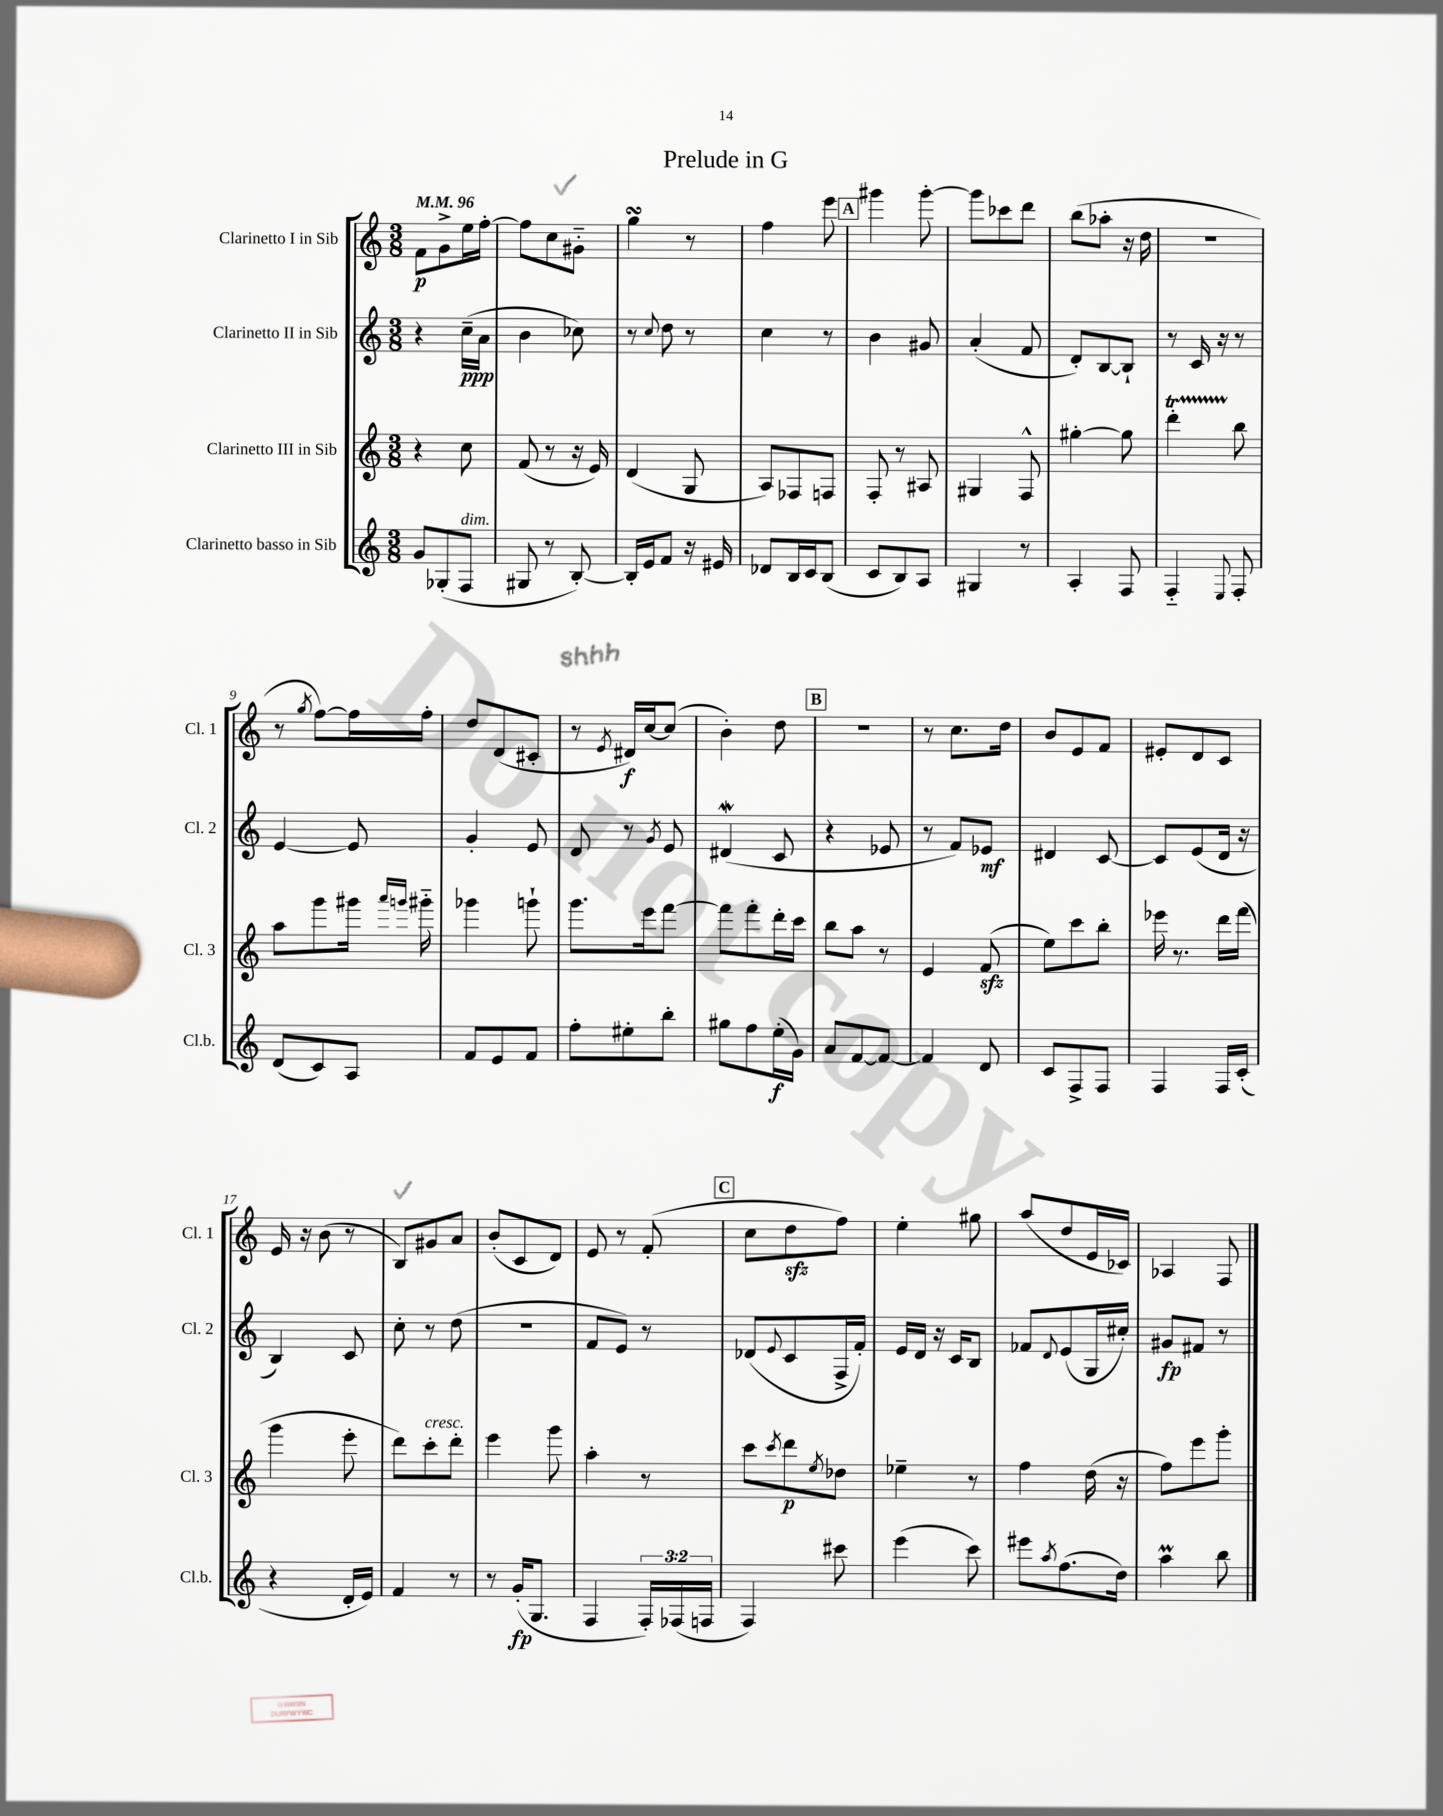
\header { title = "Prelude in G" }
<<
\new StaffGroup <<
\new Staff = "s0" \with { instrumentName = "Clarinetto I in Sib" shortInstrumentName = "Cl. 1" } {
    \clef treble \key c \major \numericTimeSignature \time 3/8 \tempo 4 = 96
    f'8\p g'8-> e''16 f''16~-. |
    f''8 c''8 gis'8-_ |
    g''4\turn r8 |
    f''4 e'''8 |
    \mark \markup { \box "A" } gis'''4 gis'''8~-. |
    gis'''8 ces'''8 d'''8 |
    b''8( aes''8-. r16 d''16 |
    R4. |
    r8 \acciaccatura { g''8 } f''8~) f''16 f''16-. |
    d''8 d'8( cis'8-. |
    r8 \acciaccatura { e'8 } dis'16\f) c''16~ c''8( |
    b'4-.) d''8 |
    \mark \markup { \box "B" } R4. |
    r8 c''8. d''16 |
    b'8 e'8 f'8 |
    eis'8-. d'8 c'8 |
    e'16 r16 b'8( r8 |
    b8) gis'8 a'8 |
    b'8-.( c'8 d'8) |
    e'8 r8 f'8-.( |
    \mark \markup { \box "C" } c''8 d''8\sfz f''8) |
    e''4-. gis''8 |
    a''8( d''8 e'16 ces'16) |
    aes4 f8 \bar "|." |
}
\new Staff = "s1" \with { instrumentName = "Clarinetto II in Sib" shortInstrumentName = "Cl. 2" } {
    \clef treble \key c \major \numericTimeSignature \time 3/8
    r4 c''16--\ppp( a'16 |
    b'4 ces''8) |
    r8 \appoggiatura { c''8 } d''8 r8 |
    c''4 r8 |
    \mark \markup { \box "A" } b'4 gis'8 |
    a'4-.( f'8 |
    d'8-.) b8~ b8-! |
    r8 c'16 r16 r8 |
    e'4~ e'8 |
    g'4-. e'8 |
    d'8 r8 \acciaccatura { g'8 } e'8 |
    dis'4\mordent( c'8 |
    \mark \markup { \box "B" } r4 ees'8 |
    r8 f'8) ees'8\mf |
    dis'4 c'8~ |
    c'8 e'8( d'16 r16 |
    b4) c'8 |
    c''8-. r8 d''8( |
    R4. |
    f'8 e'8) r8 |
    \mark \markup { \box "C" } des'8( \appoggiatura { e'8 } c'8 f16-> f'16-.) |
    e'16 d'16 r16 c'16 b8 |
    fes'8 \appoggiatura { d'8 } e'8( g16 cis''16-.) |
    gis'8\fp fis'8 r8 \bar "|." |
}
\new Staff = "s2" \with { instrumentName = "Clarinetto III in Sib" shortInstrumentName = "Cl. 3" } {
    \clef treble \key c \major \numericTimeSignature \time 3/8
    r4 c''8 |
    f'8( r8 r16 e'16) |
    d'4( g8 |
    a8) fes8 f8 |
    \mark \markup { \box "A" } f8-. r8 ais8 |
    gis4 f8-^ |
    gis''4~-. gis''8 |
    d'''4-.\startTrillSpan b''8\stopTrillSpan |
    a''8 g'''8 gis'''16 \grace { a'''16 g'''16 } gis'''16-_ |
    ges'''4 g'''8-! |
    g'''8. e'''16 f'''8~ |
    f'''8 f'''8-. d'''16-. c'''16 |
    \mark \markup { \box "B" } b''8 a''8 r8 |
    e'4 f'8\sfz( |
    e''8) c'''8 b''8-. |
    ees'''16 r8. d'''16 f'''16( |
    g'''4 e'''8-. |
    d'''8) c'''8-.^\markup { \italic "cresc." } d'''8-. |
    e'''4 g'''8 |
    a''4-. r8 |
    \mark \markup { \box "C" } c'''8 \acciaccatura { c'''8 } d'''8\p \acciaccatura { e''8 } des''8 |
    ees''4-- r8 |
    f''4 d''16( r16 |
    f''8) e'''8 g'''8-. \bar "|." |
}
\new Staff = "s3" \with { instrumentName = "Clarinetto basso in Sib" shortInstrumentName = "Cl.b." } {
    \clef treble \key c \major \numericTimeSignature \time 3/8 \override Staff.TupletNumber.text = #tuplet-number::calc-fraction-text
    g'8 ges8-.( f8^\markup { \italic "dim." } |
    gis8 r8 b8~-.) |
    b16-. e'16 f'8 r16 eis'16 |
    des'8 b16 c'16 b8( |
    \mark \markup { \box "A" } c'8 b8) a8 |
    gis4 r8 |
    a4-. f8 |
    f4-_ \appoggiatura { e8 } f8-. |
    d'8( c'8) a8 |
    f'8 e'8 f'8 |
    f''8-. eis''8-. b''8-. |
    gis''8 f''8 e''16-.\f( g'16) |
    \mark \markup { \box "B" } a'8 f'8~ f'8~ |
    f'4 d'8 |
    c'8 f8-> f8 |
    f4 f16 c'16-.( |
    r4 d'16-. e'16) |
    f'4 r8 |
    r8 g'16-.\fp( g8. |
    f4 \tuplet 3/2 { f16-.) fes16( f16 } |
    \mark \markup { \box "C" } f4) cis'''8 |
    e'''4( c'''8) |
    eis'''8 \acciaccatura { a''8 } f''8.( d''16) |
    a''4\prall b''8 \bar "|." |
}
>>
>>
